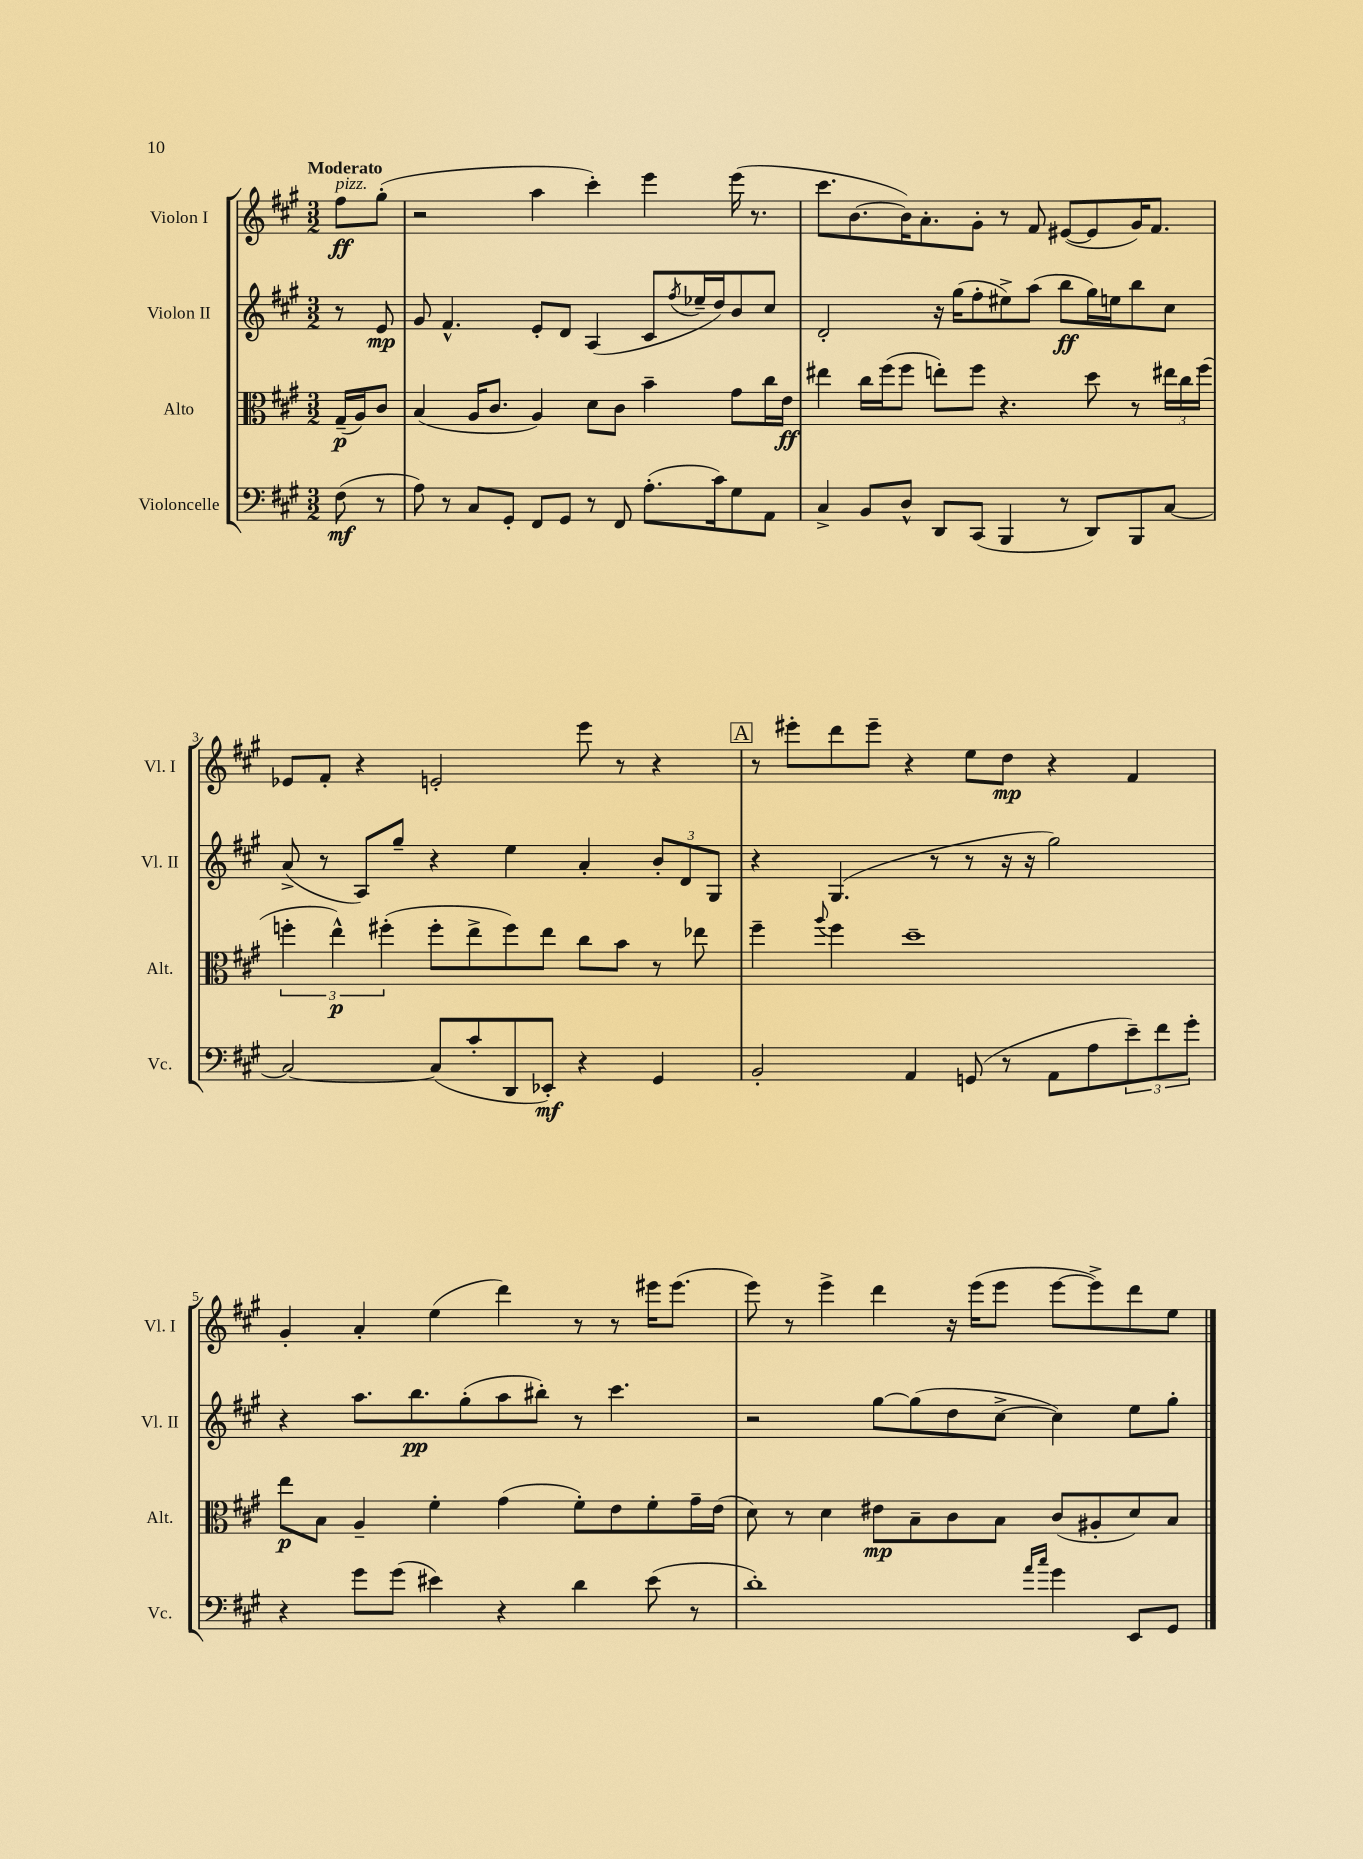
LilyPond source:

<<
\new StaffGroup <<
\new Staff = "s0" \with { instrumentName = "Violon I" shortInstrumentName = "Vl. I" } {
    \clef treble \key a \major \numericTimeSignature \time 3/2 \partial 4 \tempo "Moderato"
    fis''8\ff^\markup { \italic "pizz." } gis''8-.( |
    r2 a''4 cis'''4-.) e'''4 e'''16( r8. |
    cis'''8. b'8.~ b'16) a'8.-. gis'8-. r8 fis'8 eis'8~( eis'8 gis'16) fis'8. |
    ees'8 fis'8-. r4 e'2-. e'''8 r8 r4 |
    \mark \markup { \box "A" } r8 eis'''8-. d'''8 eis'''8-- r4 e''8 d''8\mp r4 fis'4 |
    gis'4-. a'4-. e''4( d'''4) r8 r8 eis'''16 eis'''8.( |
    e'''8) r8 e'''4-> d'''4 r16 e'''16( e'''8 e'''8~ e'''8->) d'''8 e''8 \bar "|." |
}
\new Staff = "s1" \with { instrumentName = "Violon II" shortInstrumentName = "Vl. II" } {
    \clef treble \key a \major \numericTimeSignature \time 3/2 \partial 4
    r8 e'8\mp |
    gis'8 fis'4.-^ e'8-. d'8 a4( cis'8 \acciaccatura { fis''8 } ees''16-- d''16) b'8 cis''8 |
    d'2-. r16 gis''16( fis''8-. eis''8->) a''8( b''8\ff gis''16) e''16 b''8 cis''8 |
    a'8->( r8 a8) gis''8-- r4 e''4 a'4-. \tuplet 3/2 { b'8-. d'8 gis8 } |
    \mark \markup { \box "A" } r4 gis4.( r8 r8 r16 r16 gis''2) |
    r4 a''8. b''8.\pp gis''8-.( a''8 bis''8-.) r8 cis'''4. |
    r2 gis''8~ gis''8( d''8 cis''8~-> cis''4) e''8 gis''8-. \bar "|." |
}
\new Staff = "s2" \with { instrumentName = "Alto" shortInstrumentName = "Alt." } {
    \clef alto \key a \major \numericTimeSignature \time 3/2 \partial 4
    gis16--\p( a16) cis'8 |
    b4( a16 cis'8. a4) d'8 cis'8 b'4-- gis'8 cis''16 e'16\ff |
    eis''4 cis''16 fis''16( fis''8 e''8-.) fis''8 r4. d''8 r8 \tuplet 3/2 { eis''16 cis''16 fis''16( } |
    \tuplet 3/2 { f''4-. e''4-^\p) fis''4-.( } fis''8-. e''8-> fis''8) e''8 cis''8 b'8 r8 ees''8 |
    \mark \markup { \box "A" } fis''4-- \appoggiatura { a''8 } fis''4 d''1-- |
    e''8\p b8 a4-- fis'4-. gis'4( fis'8-.) e'8 fis'8-. gis'16-- e'16( |
    d'8) r8 d'4 eis'8\mp b8-- cis'8 b8 cis'8( ais8-. d'8) b8 \bar "|." |
}
\new Staff = "s3" \with { instrumentName = "Violoncelle" shortInstrumentName = "Vc." } {
    \clef bass \key a \major \numericTimeSignature \time 3/2 \partial 4
    fis8\mf( r8 |
    a8) r8 cis8 gis,8-. fis,8 gis,8 r8 fis,8 a8.-.( cis'16) gis8 a,8 |
    cis4-> b,8 d8-^ d,8 cis,8( b,,4 r8 d,8) b,,8 cis8~ |
    cis2~ cis8( cis'8-. d,8 ees,8-.\mf) r4 gis,4 |
    \mark \markup { \box "A" } b,2-. a,4 g,8( r8 a,8 a8 \tuplet 3/2 { e'8--) fis'8 gis'8-. } |
    r4 gis'8 gis'8( eis'4) r4 d'4 eis'8( r8 |
    d'1-.) \grace { a'16 cis''16 } gis'4 e,8 gis,8 \bar "|." |
}
>>
>>
